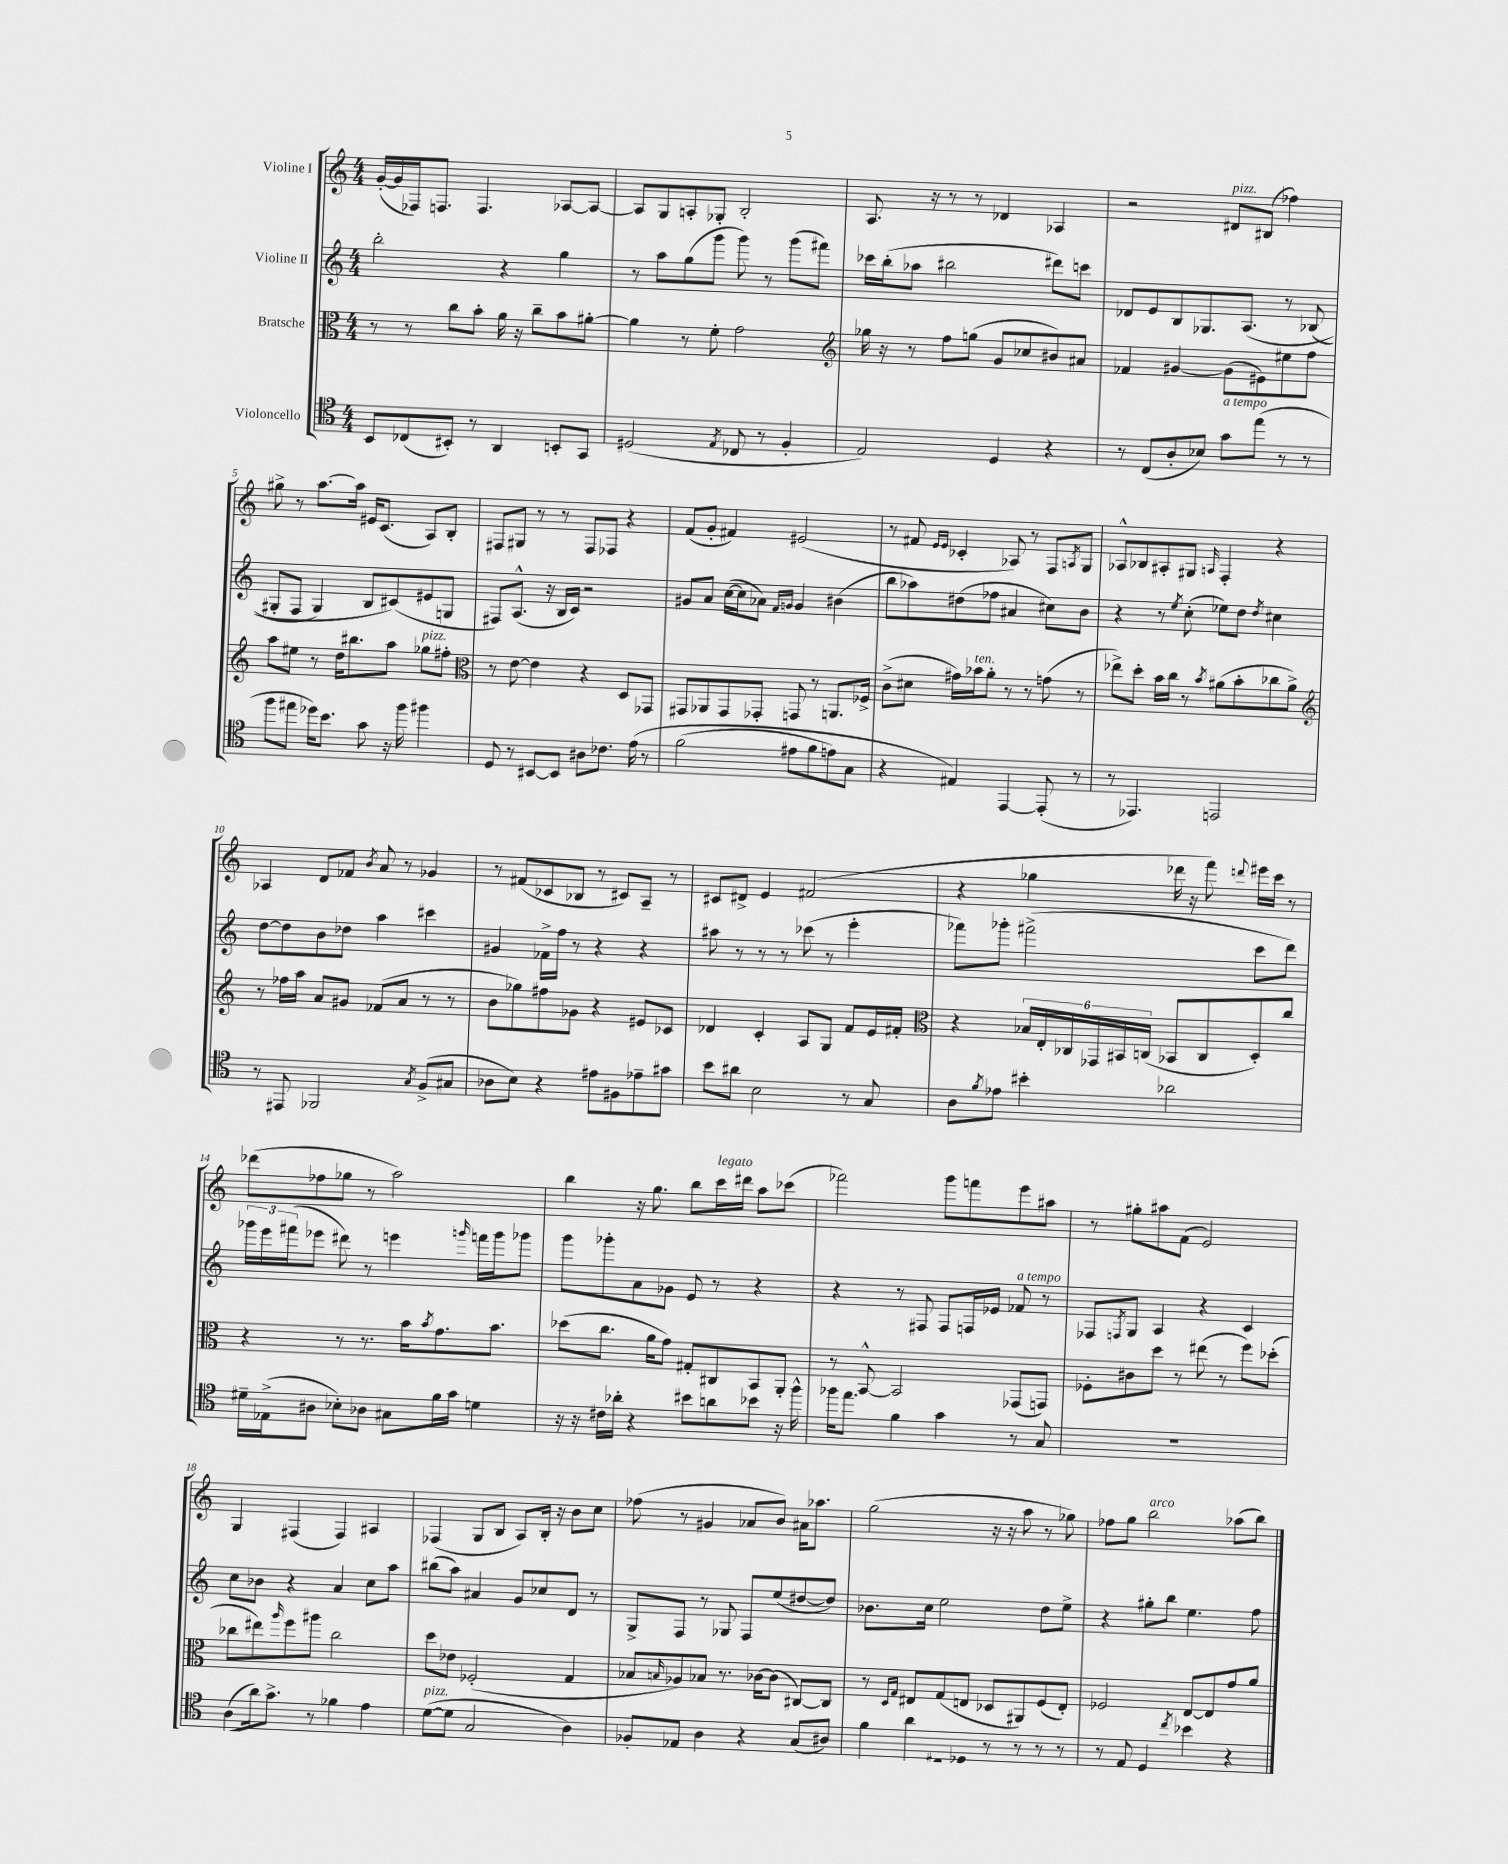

**kern	**kern	**kern	**kern
*staff4	*staff3	*staff2	*staff1
*clefC4	*clefC3	*clefG2	*clefG2
*k[]	*k[]	*k[]	*k[]
*M4/4	*M4/4	*M4/4	*M4/4
8BB	8r	2bb'	([16g'
.	.	.	16g]
(8C-	8r	.	16F-)
.	.	.	8.F
8BB#')	8cc	.	.
8r	8b'	.	4.F
4AA	16a	4r	.
.	16r	.	.
.	8cc~	.	.
8BB'	8b	4gg	[8A-
8GG	[8a#'	.	8A-_
=	=	=	=
(2D#	4a#]	8r	8A-]
.	.	8aa	8G
.	8r	(8gg	8A'
.	8f'	8ggg	8G-'
8qE	.	.	.
8C-	2g	8ggg)	2B'
8r	.	8r	.
4F'	.	(8ggg	.
.	.	8fff#)	.
=	=	=	=
*	*clefG2	*	*
2E)	16gg-	16ccc-	8.A
.	16r	(16bb'	.
.	8r	8aa-	.
.	.	.	16r
.	8ff	2bb#	8r
.	(8gg	.	8r
4D	8g	.	4d-
.	8cc-	.	.
4r	8b#)	8ddd#)	4A-
.	8a#	8ccc	.
=	=	=	=
8r	4f-	8d-	2r
(8C	.	8e	.
8A'	[4g#	8B	.
8B-)	.	8.G-	.
8g	(8g#]	.	8d#
.	.	&(8.A	.
(8ee	8e#)	.	(8B#
8r	8ee#	8r	4ff-)
8r	8ff	(8B-	.
=	=	=	=
8ff	8aa	8G#'	8gg#^
8ee#	8ee#	8F	8r
16dd-)	8r	4G#)	[8.aa
8.b	.	.	.
.	16dd	.	.
.	8.bb#	.	16aa]
8g	.	8B	16e#
.	.	.	(8.c
16r	8aa	(8c#&)	.
16ff	.	.	.
4ff#	8gg-	8e#	8A)
.	8ff#'	8G	8B'
=	=	=	=
*	*clefC3	*	*
8D	8r	8F#)	8F#
8r	[8e	(8.A^^	8G#
[8BB#	4e]	.	8r
.	.	16r	.
8BB#]	.	16B	8r
.	.	16c)	.
8A#	4r	2r	8F#
8.c-	.	.	8F-
.	8D	.	4r
&(16e	.	.	.
8r	8GG-	.	.
=	=	=	=
(2f	8GG#	8g#	(8f
.	8AA-	8a	8g'
.	8GG#	([16cc	4f#)
.	.	16cc]	.
.	8GG-'	8a-)	.
.	.	16qqf	.
.	.	16qqg	.
8e#	8GG	4g	(2e#
8f	8r	.	.
8e)	8.AA	(4b#	.
8G	.	.	.
.	16F-^	.	.
=	=	=	=
4r	(8c^	8bb	8r
.	8d#	8aa-)	8f#
.	.	.	16qqe
.	.	.	16qqe
4E#&)	16g#)	(8dd#	4c-'
.	16b-	.	.
.	8a'	8ff-	.
[4EE	8r	4a#	8A-)
.	8r	.	8r
(8EE']	(8g	8cc#)	8F
.	.	.	8qA
8r	8r	8b	8G
=	=	=	=
8r	8ee-^)	4r	8A-^^
4.EE-)	8dd'	.	8B-
.	16b	8r	8A#'
.	16cc	.	.
.	.	8qee	.
.	8r	(8cc'	8G#
.	8qb	.	16qqA
2EE	(8a#	8ee-)	4F'
.	8b'	8dd	.
.	.	8qdd	.
.	8cc-	4cc#	4r
.	8a#^)	.	.
=	=	=	=
*	*clefG2	*	*
8r	8r	[8dd	4A-
8EE#	16ff-	8dd]	.
.	16aa	.	.
2FF-	8a	8b	8d
.	8g#	8dd-	8f-
.	.	.	8qb
.	(8f-	4aa	8a
.	8a	.	8r
8qG	.	.	.
(8F^	8r	4ccc#	4g-
8G#	8r	.	.
=	=	=	=
8A-	8b	4g#	8r
8B)	8gg-)	.	(8f#
4r	8ff#	16f-^	8c-
.	.	16ff	.
.	8g-	8r	8B-
8e#	4r	4r	8r
8F#	.	.	8c#)
8e-~	8e#	4r	8A~
8g#	8c-	.	8r
=	=	=	=
8b	4d-	8aa#	8c#
8a#	.	8r	8d#^
2B	4c'	8r	4e
.	.	8r	.
.	8A	(8ccc-	(2f#
.	8G	8r	.
8r	8f	4eee'	.
8G	16e	.	.
.	16f#'	.	.
=	=	=	=
*	*clefC3	*	*
8A	4r	8fff-)	4r
8qf	.	.	.
8e-	.	8ggg-'	.
4b#'	24B-	(2fff#^	4gg-
.	24E'	.	.
.	24C-	.	.
.	24GG-	.	.
.	24BB#	.	.
.	(24C	.	.
2a-	8BB-	.	16ddd-
.	.	.	16r
.	8C	.	8fff)
.	.	.	8qqddd
.	8D')	8ccc	16eee#
.	.	.	16ccc
.	8cc	8ddd)	8r
=	=	=	=
16d#~	4r	24ggg-	(8ddd-
.	.	24eee	.
(16E-^	.	.	.
.	.	(24fff#	.
8A#	.	8eee-	8ff-
8B-')	8r	8ddd#)	8gg-
8A-	8.r	8r	8r
8G#	.	4eee	2aa)
.	16b	.	.
.	8qb	.	.
16f	8.g	.	.
16g	.	.	.
.	.	16qqggg	.
4d	.	16fff	.
.	8.b	16ggg	.
.	.	8ggg-	.
=	=	=	=
16r	(8dd-	8ggg	4bb
16r	.	.	.
16c#	8.cc	8ggg-'	.
16a-'	.	.	.
4r	.	8a	16r
.	16a	.	8.gg
.	8g)	8g-	.
8b#	8G#'	8e	8bb
8a	8C#	8r	16ccc
.	.	.	16ddd#
8b-	8BB	4r	8aa
16r	8AA'	.	(8ccc-
16ff^^	.	.	.
=	=	=	=
16ff-	8r	4r	2fff-)
8.ee	.	.	.
.	[8BB^^	.	.
4f	2BB]	8r	.
.	.	8F#	.
4g	.	8F#	8ggg
.	.	16F	8fff
.	.	16e-	.
8r	(8GG-	8f-	8eee
8G	8GG)	8r	8aa#
=	=	=	=
1r	8F-'	8F-	8r
.	.	8qF	.
.	8c#	8G	8gg#'
.	8dd	4A	8aa#
.	8r	.	(8f
.	(8ee#	4r	2e)
.	8r	.	.
.	8ff)	4c	.
.	(8dd-'	.	.
=	=	=	=
(8A	8cc-	8cc	4G
16a)	8ee#)	8b-	.
8.g^	.	.	.
.	16qqaa	.	.
.	8ff	4r	(4F#
8r	8aa#	.	.
4f-	2cc-	4a	4F#)
4e	.	8cc	4A#
.	.	8aa	.
=	=	=	=
([8d	8dd	(8bb#	(4F-
8d]	8e-	8aa)	.
2G	(2F-'	4a#	8G
.	.	.	8B
.	.	8g	8A)
.	.	8cc-	16B'
.	.	.	16r
4A)	4G	8d	8b
.	.	8r	8cc
=	=	=	=
8F-'	8B-	8G^	(8ff-
.	16qqB	.	.
8E-	8A-)	8F	8r
4A	8B-	8r	4g#
.	8.r	8G-	.
4r	.	8F	8a-
.	[16c-	.	.
.	(8c-]	(8ee	8b)
(8G	[8C#)	[8dd#	16a#
.	.	.	8.aa-
8A#)	8C#]	8dd#])	.
=	=	=	=
8f	8r	8.b-	(2gg
.	16qqD	.	.
.	16qqG	.	.
8a	8E#	.	.
.	.	16cc	.
8C#	(8G	2ee	.
8D-	8E	.	.
8r	8D-	.	16r
.	.	.	16r
8r	8AA#)	.	8aa
8r	(8F	8dd	8r
8r	8E')	8ee^	8gg-)
=	=	=	=
8r	2F-	4r	8ff-
8E	.	.	8gg
4D	.	8gg#'	2bb
.	.	8bb	.
8qcc	.	.	.
4b-	[8E	4.ee	.
.	8E]	.	.
4r	8g	.	(8aa-
.	8a	8ff	8bb)
==	==	==	==
*-	*-	*-	*-
